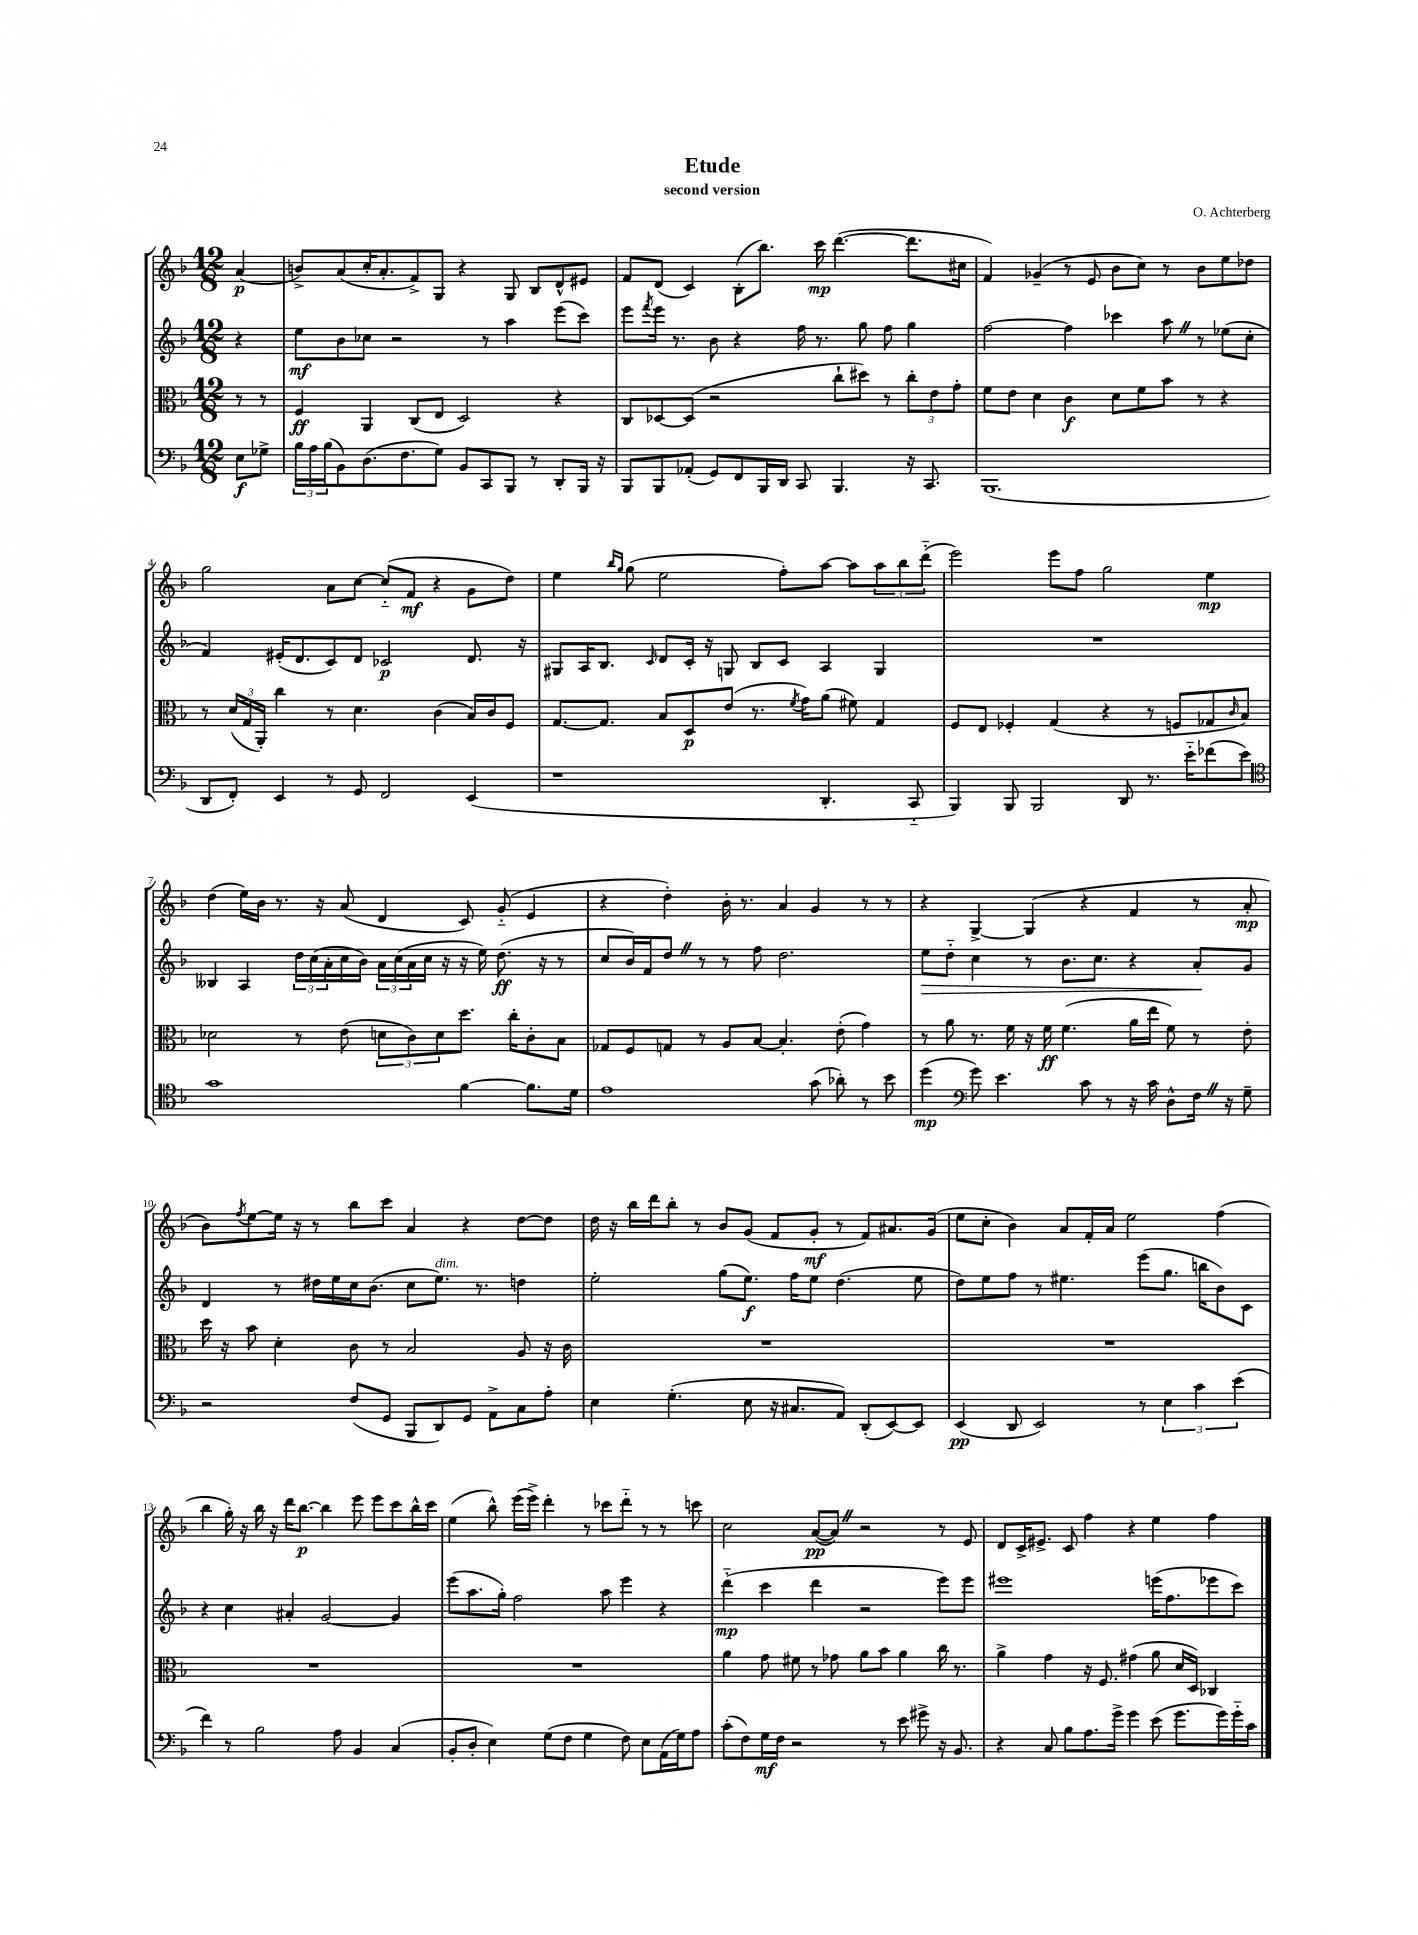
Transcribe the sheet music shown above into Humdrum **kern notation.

**kern	**kern	**kern	**kern
*staff4	*staff3	*staff2	*staff1
*clefF4	*clefC3	*clefG2	*clefG2
*k[b-]	*k[b-]	*k[b-]	*k[b-]
*M12/8	*M12/8	*M12/8	*M12/8
8E\L	8r	4r	(4a/
8G-^\J	8r	.	.
=	=	=	=
24B-\LL	4F/	8ee\L	8b^/L)
24A\	.	.	.
(24B-\J	.	.	.
8BB-\)	.	8b-\	(8a/
(8.D\	4AA/	8cc-\J	16cc'/K
.	.	.	8.a'/
.	.	2r	.
8.F\	.	.	.
.	(8C/L	.	8f^/)
8G\J)	8E/J	.	8G/J
8BB-/L	2D/)	.	4r
8CC/	.	8r	.
8BBB-/J	.	4aa\	8G/
8r	.	.	8B-/L
8DD'/L	4r	(8eee\L	8d^^/
16BBB-/Jk	.	8ccc\J)	8e#/J
16r	.	.	.
=	=	=	=
8BBB-/L	8C/L	8eee\L	8f/L
.	.	8qfff/	.
8BBB-/	[8D-/	16eee\Jk	(8d/J
.	.	8.r	.
(8AA-'/J	(8D-/]J	.	4c/)
8GG/L)	2r	8b-\	.
8FF/	.	4r	(8B-'\L
16BBB-/L	.	.	8.bb-\J)
16DD/JJ	.	.	.
8CC/	.	16ff\	.
.	.	8.r	16ccc\
4.BBB-/	8cc`\L	.	([4.ddd\
.	8dd#\J)	8gg\	.
.	8r	8ff\	.
16r	12cc'\L	4gg\	8.ddd\]L
8.CC/	.	.	.
.	12e\	.	.
.	12g'\J	.	.
.	.	.	16cc#\Jk
=	=	=	=
(1.BBB-	8f\L	[2ff\	4f/)
.	8e\J	.	.
.	4d\	.	(4g-~/
.	4c\	4ff\]	8r
.	.	.	8e/
.	8d\L	4ccc-\	8b-\L
.	8f\	.	8cc\J)
.	8b-\J	8aa\	8r
.	8r	8r	8b-\L
.	4r	(8ee-\L	8ee\
.	.	8cc'\J	8dd-\J
=	=	=	=
8DD/L	8r	4f/)	2gg\
8FF'/J)	(24d/LL	.	.
.	24G/	.	.
.	24AA'/JJ)	.	.
4EE/	4cc\	(16e#'/LK	.
.	.	8.d/	.
8r	8r	8c/)	8a\L
8GG/	4.d\	8d/J	[8cc\J
2FF/	.	2c-/	(8cc'~/]L
.	.	.	8f/J
.	(4c\	.	4r
(4EE/	16B-/LL)	8.d/	8g\L
.	16c/J	.	.
.	8F/J	.	8dd\J)
.	.	16r	.
=	=	=	=
1r	[8.G/L	8G#/L	4ee\
.	.	16A/K	.
.	8.G/]J	8.B-/J	.
.	.	.	16qqbb-/LL
.	.	.	16qqgg/JJ
.	.	.	(8gg\
.	.	16qqc/	.
.	8B-/L	8d/L	2ee\
.	8D/	16c'/Jk	.
.	.	16r	.
.	(8e/J	8G/	.
.	8.r	8B-/L	.
.	.	8c/J	8ff'\L)
.	8qf/	.	.
.	16g\LK)	.	.
4.DD'/	(8a\J	4A/	[8aa\J
.	8f#\)	.	8aa\]L
.	4G/	4G/	12aa\
.	.	.	12bb-\
8CC'~/	.	.	.
.	.	.	(12ddd'~\J
=	=	=	=
4BBB-/)	8F/L	1.r	2eee\)
.	8E/J	.	.
8BBB-/	4F-'/	.	.
2BBB-/	.	.	.
.	(4G/	.	8eee\L
.	.	.	8ff\J
.	4r	.	2gg\
8DD/	.	.	.
8.r	8r	.	.
.	8F/L	.	.
16e'~\LK	.	.	.
(8f-\	8G-/	.	4ee\
.	16qqc/	.	.
8e\J)	8B-/J)	.	.
=	=	=	=
*clefC4	*	*	*
1g	2d-\	4B--/	(4dd\
.	.	4A/	16ee\LL)
.	.	.	16b-\JJ
.	.	.	8.r
.	8r	24dd\LL	.
.	.	(24cc\	.
.	.	.	16r
.	.	24a'\	.
.	(8e\	16cc\	(8a/
.	.	16b-\JJ)	.
.	12d\L	24a\LL	4d/
.	.	(24cc\	.
.	12c\)	24a\	.
.	.	16cc\JJ	.
.	12d\	.	.
.	.	16r	.
[4f\	8.dd\J	16r	8c/)
.	.	16ee\)	.
.	.	(8.dd\	(8g'~/
.	16cc'\LK	.	.
8.f\]L	8c'\	.	4e/
.	.	16r	.
.	8B-\J	8r	.
16d\Jk	.	.	.
=	=	=	=
1e	8G-/L	8cc/L	4r
.	8F/	16b-/L)	.
.	.	16f/J	.
.	8G/J	8dd/J	4dd'\)
.	8r	8r	.
.	8A/L	8r	16b-'\
.	.	.	8.r
.	[8B-/J	8ff\	.
.	4.B-'/]	2.dd\	4a/
(8g\	.	.	4g/
8a-'\)	(8e'\	.	.
8r	4g\)	.	8r
8b-\	.	.	8r
=	=	=	=
(4dd\	8r	8ee\L	4r
.	8a\	8dd'~\J	.
*clefF4	*	*	*
8g\)	8.r	4cc\	[4G^/
4.e\	.	.	.
.	16f\	.	.
.	16r	8r	(4G/]
.	16f\	.	.
.	(4.f\	8.b-\L	.
8c\	.	.	4r
.	.	8.cc\J	.
8r	.	.	.
16r	16a\LL	4r	4f/
16c\	16ee\JJ	.	.
8D^^\L	8f\)	.	.
16F\Jk	8r	8a'/L	8r
16r	.	.	.
8G~\	8e'\	8g/J	8a'/
=	=	=	=
2r	16dd\	4d/	8b-\L)
.	16r	.	.
.	.	.	8qff/
.	8b-\	.	[8ee\
.	4d'\	8r	16ee\]Jk
.	.	.	16r
.	.	16dd#\LL	8r
.	.	16ee\	.
(8F/L	8c\	16cc\J	8bb-\L
.	.	(8.b-\J	.
8GG/J	8r	.	8ccc\J
8BBB-/L	2B-/	8cc\L	4a/
8DD/)	.	8.ee\J)	.
8GG/J	.	.	4r
.	.	8.r	.
8AA^\L	.	.	.
8C\	8A/	4dd\	[8dd\L
8A'\J	16r	.	8dd\]J
.	16c\	.	.
=	=	=	=
4E\	1.r	2ee'\	16dd\
.	.	.	16r
.	.	.	16bb-\LL
.	.	.	16ddd\J
(4.G'\	.	.	8bb-'\J
.	.	.	8r
.	.	(8gg\L	8b-/L
8E\	.	8.ee\J)	(8g/J
16r	.	.	8f/L
8.C#/L	.	16ff\LK	.
.	.	8ee\J	8g'/J
8AA/J)	.	(4.dd\	8r
(8DD'/L	.	.	8f/L)
[8EE/)	.	.	8.a#/
8EE/]J	.	8ee\	.
.	.	.	(16g/Jk
=	=	=	=
(4EE/	1.r	8dd\L)	8ee\L
.	.	8ee\	8cc'\J
8DD/	.	8ff\J	4b-\)
2EE/)	.	8r	.
.	.	4.ee#\	8a/L
.	.	.	16f'/L
.	.	.	16a/JJ
.	.	.	2ee\
8r	.	(8eee\L	.
6E\	.	8.gg\J	.
6c\	.	.	.
.	.	16bb\LK	.
.	.	8b-\)	(4ff\
(6e\	.	.	.
.	.	8c\J	.
=	=	=	=
4f\)	1.r	4r	4bb-\
8r	.	4cc\	16gg'\)
.	.	.	16r
2B-\	.	.	16bb-\
.	.	.	16r
.	.	4a#'/	16ddd\LK
.	.	.	[8.bb-\J
.	.	[2g/	4bb-\]
8A\	.	.	.
4BB-/	.	.	8eee\
.	.	.	8eee\L
(4C/	.	4g/]	8ccc\
.	.	.	16bb-^^\L
.	.	.	16ccc\JJ
=	=	=	=
8BB-'/L	1.r	(8eee\L	(4ee\
8D'/J	.	8.aa\	.
4E\)	.	.	8bb-^^\)
.	.	16gg'\Jk)	.
.	.	2ff\	(16eee\LL
.	.	.	16eee^\JJ)
(8G\L	.	.	4ddd'\
8F\J	.	.	.
4G\	.	.	8r
.	.	8aa\	8ccc-\L
8F\)	.	4eee\	8ddd'~\J
8E\L	.	.	8r
(16AA\L	.	4r	8r
16G\J)	.	.	.
8A\J	.	.	8ccc\
=	=	=	=
(8c'\L	4a\	(4ddd'~\	2cc\
8F\)	.	.	.
16G\L	8g\	4ccc\	.
16F\JJ	.	.	.
2r	8f#\	.	.
.	8r	4ddd\	([8a/L
.	8g-\	.	8a/]J)
.	8a\L	2r	2r
8r	8b-\J	.	.
8e\	4a\	.	.
8g#^\	.	.	.
16r	16cc\	8eee\L)	8r
8.BB-/	8.r	.	.
.	.	8eee\J	8e/
=	=	=	=
4r	4a^\	1eee#	8d/L
.	.	.	16c^/K
.	.	.	8.e#^/J
8C/	4g\	.	.
8B-\L	.	.	8c/
8.A\	16r	.	4ff\
.	8.F/	.	.
16g^\Jk	.	.	.
4g\	(4g#\	.	4r
(8e\	8a\	(16eee\LK	4ee\
.	.	8.ff\	.
8.g\L	16d/LL	.	.
.	16D/JJ)	.	.
.	4C-/	8eee-\	4ff\
16g\L)	.	.	.
16g'~\	.	8ccc\J)	.
16c\JJ	.	.	.
==	==	==	==
*-	*-	*-	*-
